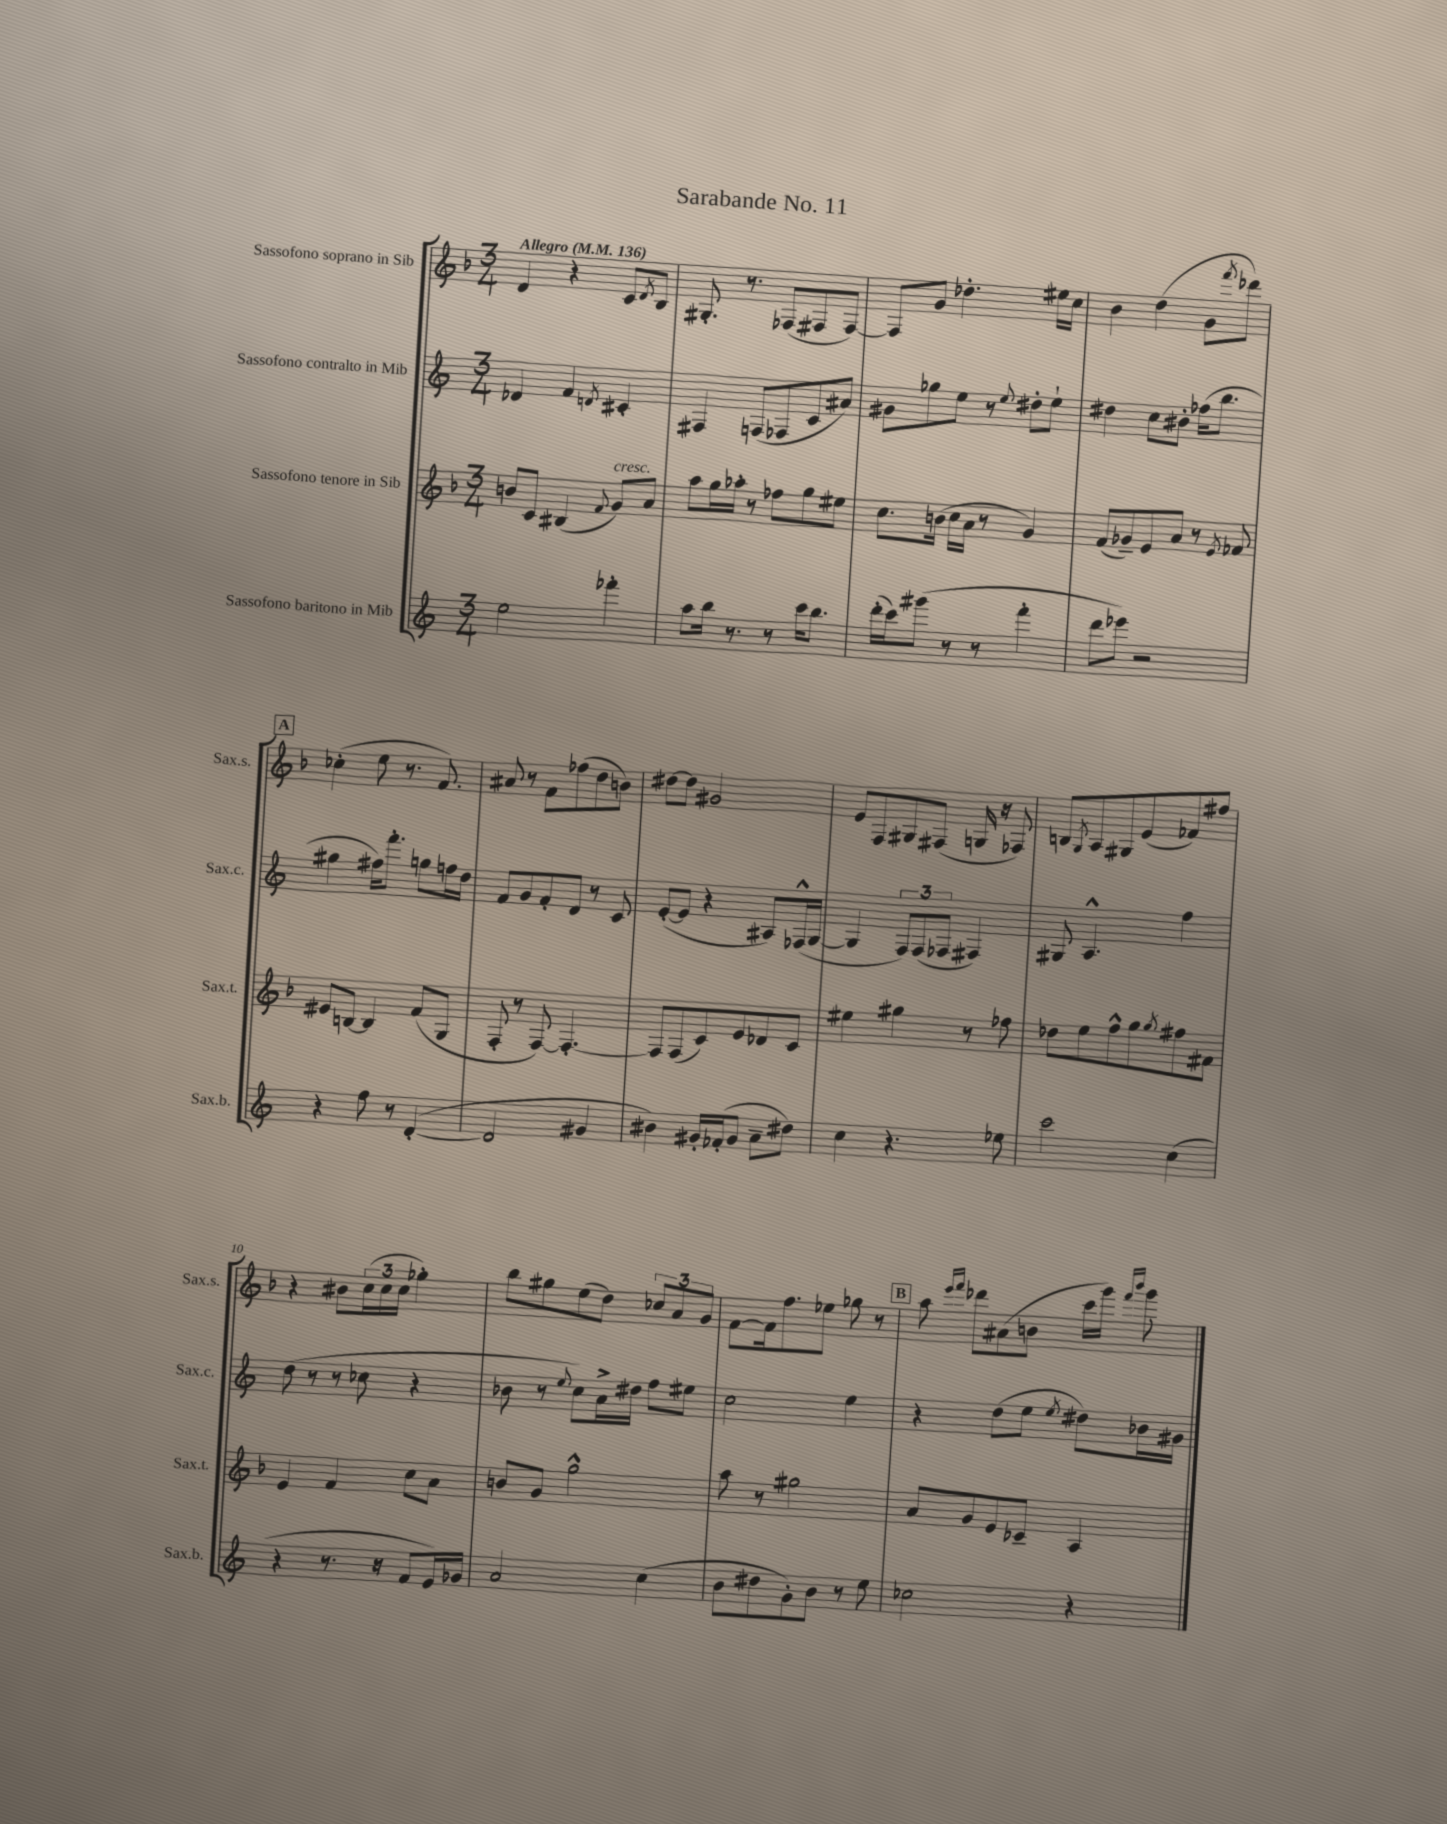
\header { title = "Sarabande No. 11" }
<<
\new StaffGroup <<
\new Staff = "s0" \with { instrumentName = "Sassofono soprano in Sib" shortInstrumentName = "Sax.s." } {
    \clef treble \key f \major \numericTimeSignature \time 3/4 \tempo "Allegro" 4 = 136
    d'4 r4 c'8 \acciaccatura { d'8 } bes8 |
    gis8.-. r8. fes8( fis8 fis8~) |
    fis8 g'8 des''4.-. eis''16 c''16 |
    bes'4 d''4( g'8 \acciaccatura { f'''8 } des'''8) |
    \mark \markup { \box "A" } ces''4-.( e''8 r8. f'8.) |
    ais'8 r8 f'8 fes''8( d''8 b'8) |
    dis''8~ dis''8 gis'2 |
    e'8 f8 gis8 fis8( g16 r16 fes8) |
    b8 \acciaccatura { g8 } a8 gis8 e'8( fes'8) fis''8 |
    r4 bis'8 \tuplet 3/2 { c''16( c''16 c''16 } ges''4-.) |
    bes''8 gis''8 e''8( d''8) \tuplet 3/2 { ces''8 a'8 g'8 } |
    f'8~ f'16 f''8. ees''8 ges''8 r8 |
    \mark \markup { \box "B" } a''8 \grace { e'''16 f'''16 } des'''8 ais'8( b'8 c'''16 g'''16) \grace { f'''16 bes'''16 } g'''8 \bar "|." |
}
\new Staff = "s1" \with { instrumentName = "Sassofono contralto in Mib" shortInstrumentName = "Sax.c." } {
    \clef treble \key c \major \numericTimeSignature \time 3/4
    des'4 f'4 \acciaccatura { d'8 } cis'4-. |
    fis4 f8( fes8 c'8 ais'8) |
    gis'8 ges''8 e''8 r8 \appoggiatura { e''8 } dis''8-. e''8-! |
    dis''4 c''8 bis'8-. fes''16( b''8. |
    \mark \markup { \box "A" } gis''4 fis''16) f'''8.-. g''8 f''16 d''16 |
    f'8 g'8 f'8-. d'8 r8 c'8 |
    e'8~-.( e'8 r4 ais8) fes16-^( g16~ |
    g4 \tuplet 3/2 { f8) f8( fes8 } fis4) |
    gis8 a4.-^ f''4 |
    d''8( r8 r8 ces''8 r4 |
    bes'8 r8 \appoggiatura { e''8 } c''8) a'16-> dis''16 f''8 eis''8 |
    c''2 e''4 |
    \mark \markup { \box "B" } r4 d''8( e''8 \acciaccatura { e''8 } dis''8) bes'16 gis'16 \bar "|." |
}
\new Staff = "s2" \with { instrumentName = "Sassofono tenore in Sib" shortInstrumentName = "Sax.t." } {
    \clef treble \key f \major \numericTimeSignature \time 3/4
    b'8 c'8 bis4( \appoggiatura { f'8 } g'8^\markup { \italic "cresc." }) a'8 |
    a''8 g''16 aes''16-. r8 fes''8 g''8 eis''8 |
    c''8. b'16( c''16 a'16 r8 g'4) |
    f'8( ges'8--) e'8 a'8 r8 \acciaccatura { e'8 } fes'8 |
    \mark \markup { \box "A" } eis'8 b8~ b4 f'8( g8 |
    f8-. r8 f8~) f4.~-. |
    f8 f8( c'8) e'8 des'8 c'8 |
    eis''4 gis''4 r8 fes''8 |
    des''8 e''8 f''8-^ g''8 \acciaccatura { g''8 } fis''8 fis'8 |
    e'4 f'4 c''8 a'8 |
    b'8 g'8 g''2-^ |
    a''8 r8 gis''2 |
    \mark \markup { \box "B" } a'8 g'8 e'8 ces'8-- a4 \bar "|." |
}
\new Staff = "s3" \with { instrumentName = "Sassofono baritono in Mib" shortInstrumentName = "Sax.b." } {
    \clef treble \key c \major \numericTimeSignature \time 3/4
    e''2 fes'''4-. |
    a''8 b''16 r8. r8 c'''16 b''8. |
    d'''16-.( c'''16) gis'''8( r8 r8 f'''4-. |
    d'''8 ees'''8) r2 |
    \mark \markup { \box "A" } r4 f''8 r8 d'4~-.( |
    d'2 gis'4 |
    bis'4) gis'16-. fes'16-.( gis'8 a'8-- dis''8) |
    c''4 r4. ees''8 |
    c'''2 c''4( |
    r4 r8. r16 f'8 e'16) ges'16 |
    a'2 c''4( |
    b'8 dis''8 g'8-.) b'8 r8 e''8 |
    \mark \markup { \box "B" } ces''2 r4 \bar "|." |
}
>>
>>
